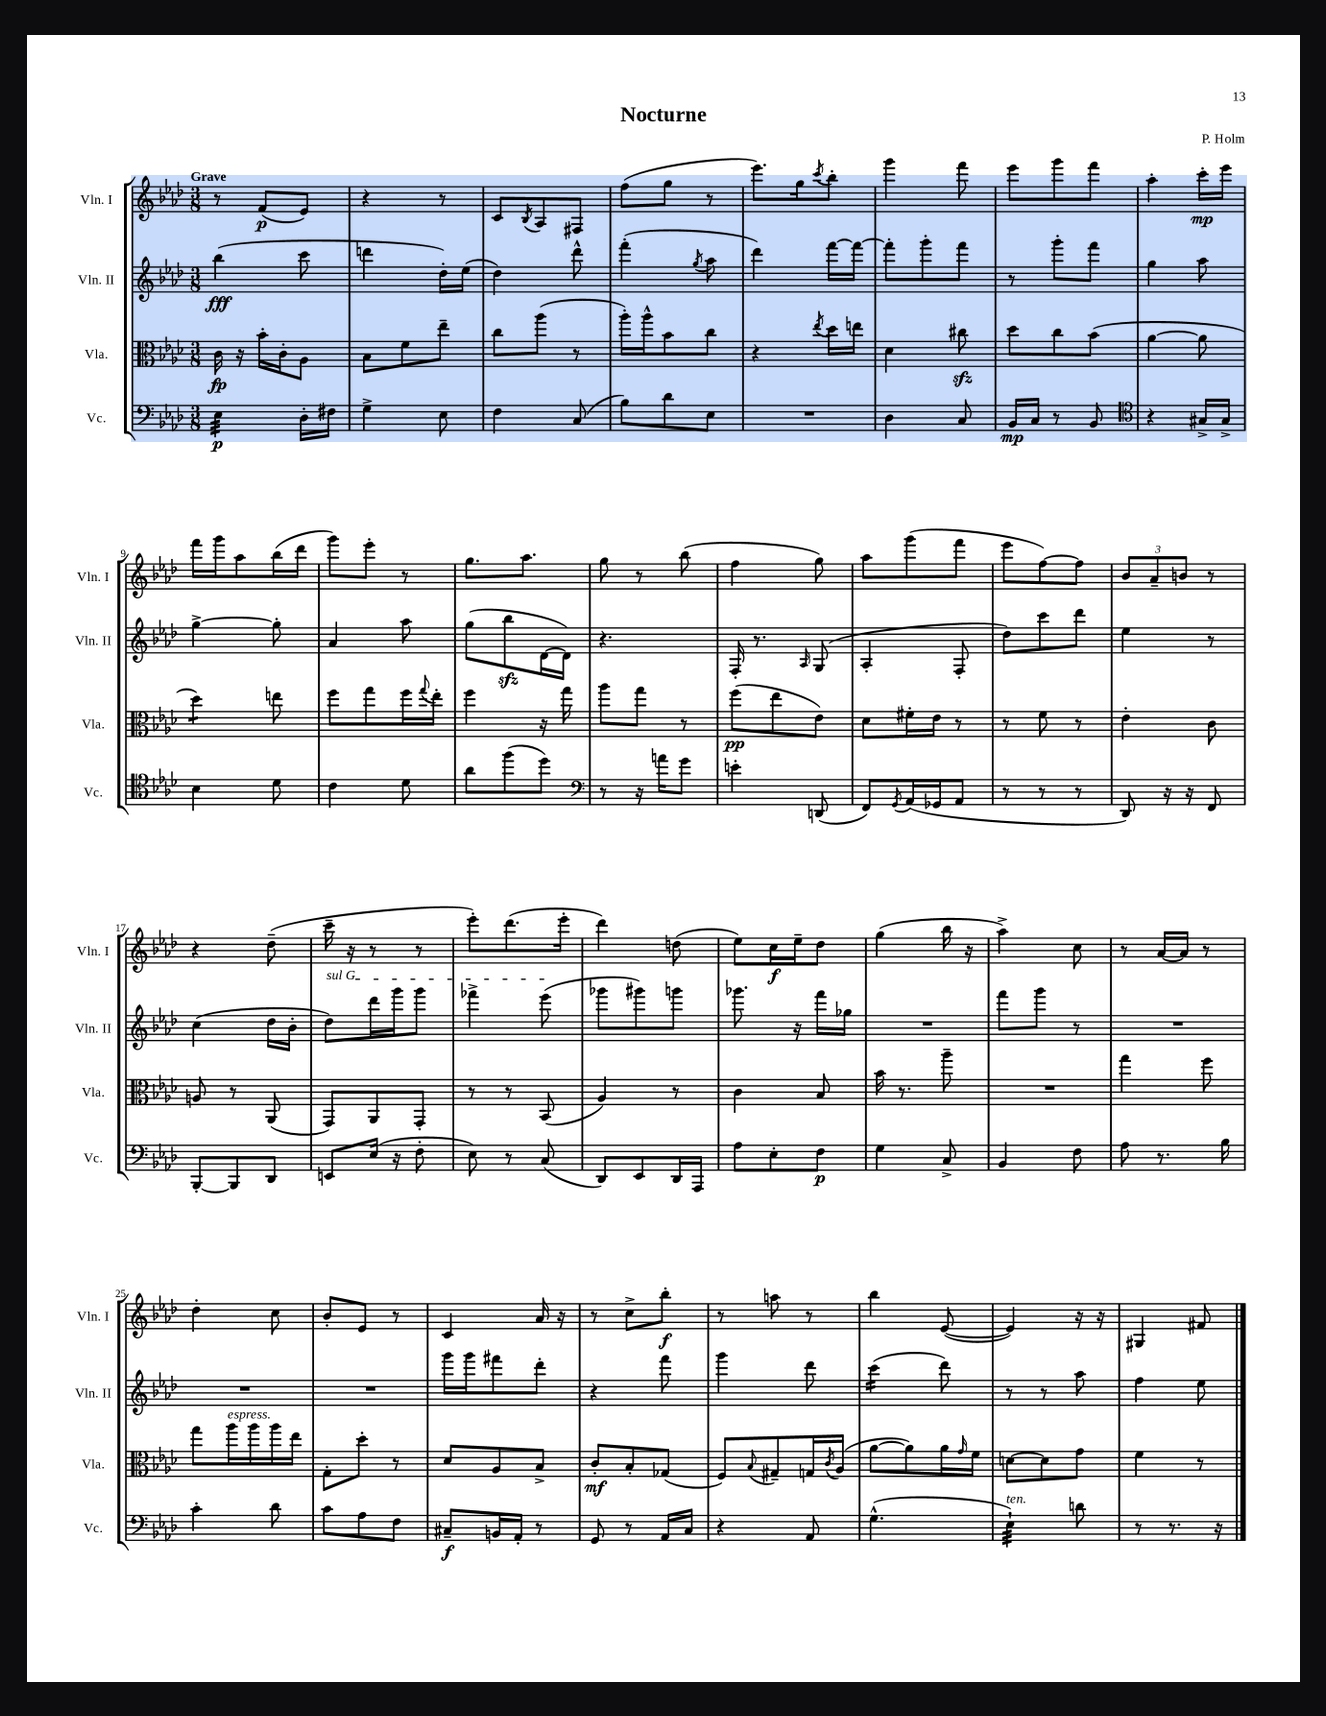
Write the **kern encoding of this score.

**kern	**kern	**kern	**kern
*staff4	*staff3	*staff2	*staff1
*clefF4	*clefC3	*clefG2	*clefG2
*k[b-e-a-d-]	*k[b-e-a-d-]	*k[b-e-a-d-]	*k[b-e-a-d-]
*M3/8	*M3/8	*M3/8	*M3/8
4E-	16c	(4bb-	8r
.	16r	.	.
.	16b-'	.	(8f
.	16c'	.	.
16D-'	8A-	8ccc	8e-)
16F#	.	.	.
=	=	=	=
4G^	8B-	4ddd	4r
.	8f	.	.
8E-	8ee-~	16dd-')	8r
.	.	(16ee-	.
=	=	=	=
4F	8cc	4dd-)	8c
.	.	.	8qB-
.	(8aa-	.	8A-
(8C	8r	8ddd-^^	8F#
=	=	=	=
8B-)	16aa-')	(4fff'	(8ff
.	16aa-^^	.	.
8d-	8b-	.	8gg
.	.	8qgg	.
8E-	8cc	8aa-	8r
=	=	=	=
4.r	4r	4ddd-)	8.eee-)
.	.	.	16gg
.	8qee-	.	8qccc
.	16dd-	[16fff	8bb-'
.	16ee	16fff_	.
=	=	=	=
4D-	4d-	8fff']	4ggg
.	.	8ggg'	.
8C	8cc#	8fff	8fff
=	=	=	=
16BB-	8dd-	8r	8eee-
16C	.	.	.
8r	8cc	8ggg'	8ggg
8BB-	(8b-	8fff	8fff
=	=	=	=
*clefC4	*	*	*
4r	[4a-	4gg	4aa-'
16G#^	8a-]	8aa-	16ccc'
16G#^	.	.	16eee-
=	=	=	=
4B-	4dd-)	[4gg^	16fff
.	.	.	16ggg
.	.	.	8aa-
8d-	8ee	8gg']	(16bb-
.	.	.	16ddd-
=	=	=	=
4c	8ff	4a-	8ggg)
.	8gg	.	8eee-'
8d-	16ff	8aa-	8r
.	8qqgg	.	.
.	16ee-'	.	.
=	=	=	=
8a-	4ff	(8gg	8.gg
(8ff	.	8bb-	.
.	.	.	8.aa-
8dd-)	16r	[16d-	.
.	16gg	16d-])	.
=	=	=	=
*clefF4	*	*	*
8r	8aa-	4.r	8gg
16r	8gg	.	8r
16a	.	.	.
8g	8r	.	(8bb-
=	=	=	=
4e'	(8ff	16F'	4ff
.	.	8.r	.
.	8ee-	.	.
.	.	16qqA-	.
(8DD	8e-)	(8G	8gg)
=	=	=	=
8FF)	8d-	4A-'	8aa-
8qGG	.	.	.
(16AA-	16f#'	.	(8ggg
16GG-	16e-	.	.
8AA-	8r	8F'	8fff
=	=	=	=
8r	8r	8dd-)	8eee-
8r	8f	8ccc	[8ff)
8r	8r	8ddd-	8ff]
=	=	=	=
8DD-)	4e-'	4ee-	12b-
.	.	.	12a-~
16r	.	.	.
.	.	.	12b
16r	.	.	.
8FF	8c	8r	8r
=	=	=	=
[8BBB-'	8A	(4cc	4r
8BBB-]	8r	.	.
8DD-	(8AA-	16dd-	(8dd-~
.	.	16b-'	.
=	=	=	=
8EE	8GG)	8dd-)	16ccc~
.	.	.	16r
(16E-	8AA-	16ddd-	8r
16r	.	16ggg	.
8F'	8GG'	8ggg	8r
=	=	=	=
8E-)	8r	4fff-^	8eee-')
8r	8r	.	(8.ddd-
(8C	(8BB-	(8eee-	.
.	.	.	16eee-'
=	=	=	=
8DD-)	4A-)	8ggg-	4ddd-)
8EE-	.	8ggg#)	.
16DD-	8r	8ggg	(8dd
16AAA-	.	.	.
=	=	=	=
8A-	4c	8.ggg-	8ee-)
8E-'	.	.	16cc
.	.	16r	16ee-~
8F	8B-	16fff	8dd-
.	.	16gg-	.
=	=	=	=
4G	16b-	4.r	(4gg
.	8.r	.	.
8C^	8aa-~	.	16bb-
.	.	.	16r
=	=	=	=
4BB-	4.r	8fff	4aa-^)
.	.	8ggg	.
8F	.	8r	8cc
=	=	=	=
8A-	4gg	4.r	8r
8.r	.	.	[16a-
.	.	.	16a-]
.	8ff	.	8r
16B-	.	.	.
=	=	=	=
4c'	8gg	4.r	4dd-'
.	16aa-	.	.
.	16aa-	.	.
8d-	16aa-	.	8cc
.	16ee-	.	.
=	=	=	=
8c	8G'	4.r	8b-'
8A-	8dd-'	.	8e-
8F	8r	.	8r
=	=	=	=
8C#~	8d-	16ggg	4c
.	.	16ggg	.
16BB	8A-	8fff#	.
16AA-'	.	.	.
8r	8B-^	8ddd-'	16a-
.	.	.	16r
=	=	=	=
8GG	8c'	4r	8r
8r	8B-'	.	8cc^
16AA-	(8G-	8fff	8bb-'
16C	.	.	.
=	=	=	=
4r	8F)	4ggg	8r
.	8qqB-	.	.
.	8G#~	.	8aa
8AA-	16G	8ddd-	8r
.	8qc	.	.
.	(16A-	.	.
=	=	=	=
(4.G^^	[8a-	(4ccc	4bb-
.	8a-])	.	.
.	16a-	8ddd-)	([8e-
.	16qqg	.	.
.	16f	.	.
=	=	=	=
4E-`)	[8d	8r	4e-])
.	8d]	8r	.
8d	8g	8aa-	16r
.	.	.	16r
=	=	=	=
8r	4f	4ff	4G#
8.r	.	.	.
.	8r	8ee-	8f#
16r	.	.	.
==	==	==	==
*-	*-	*-	*-
